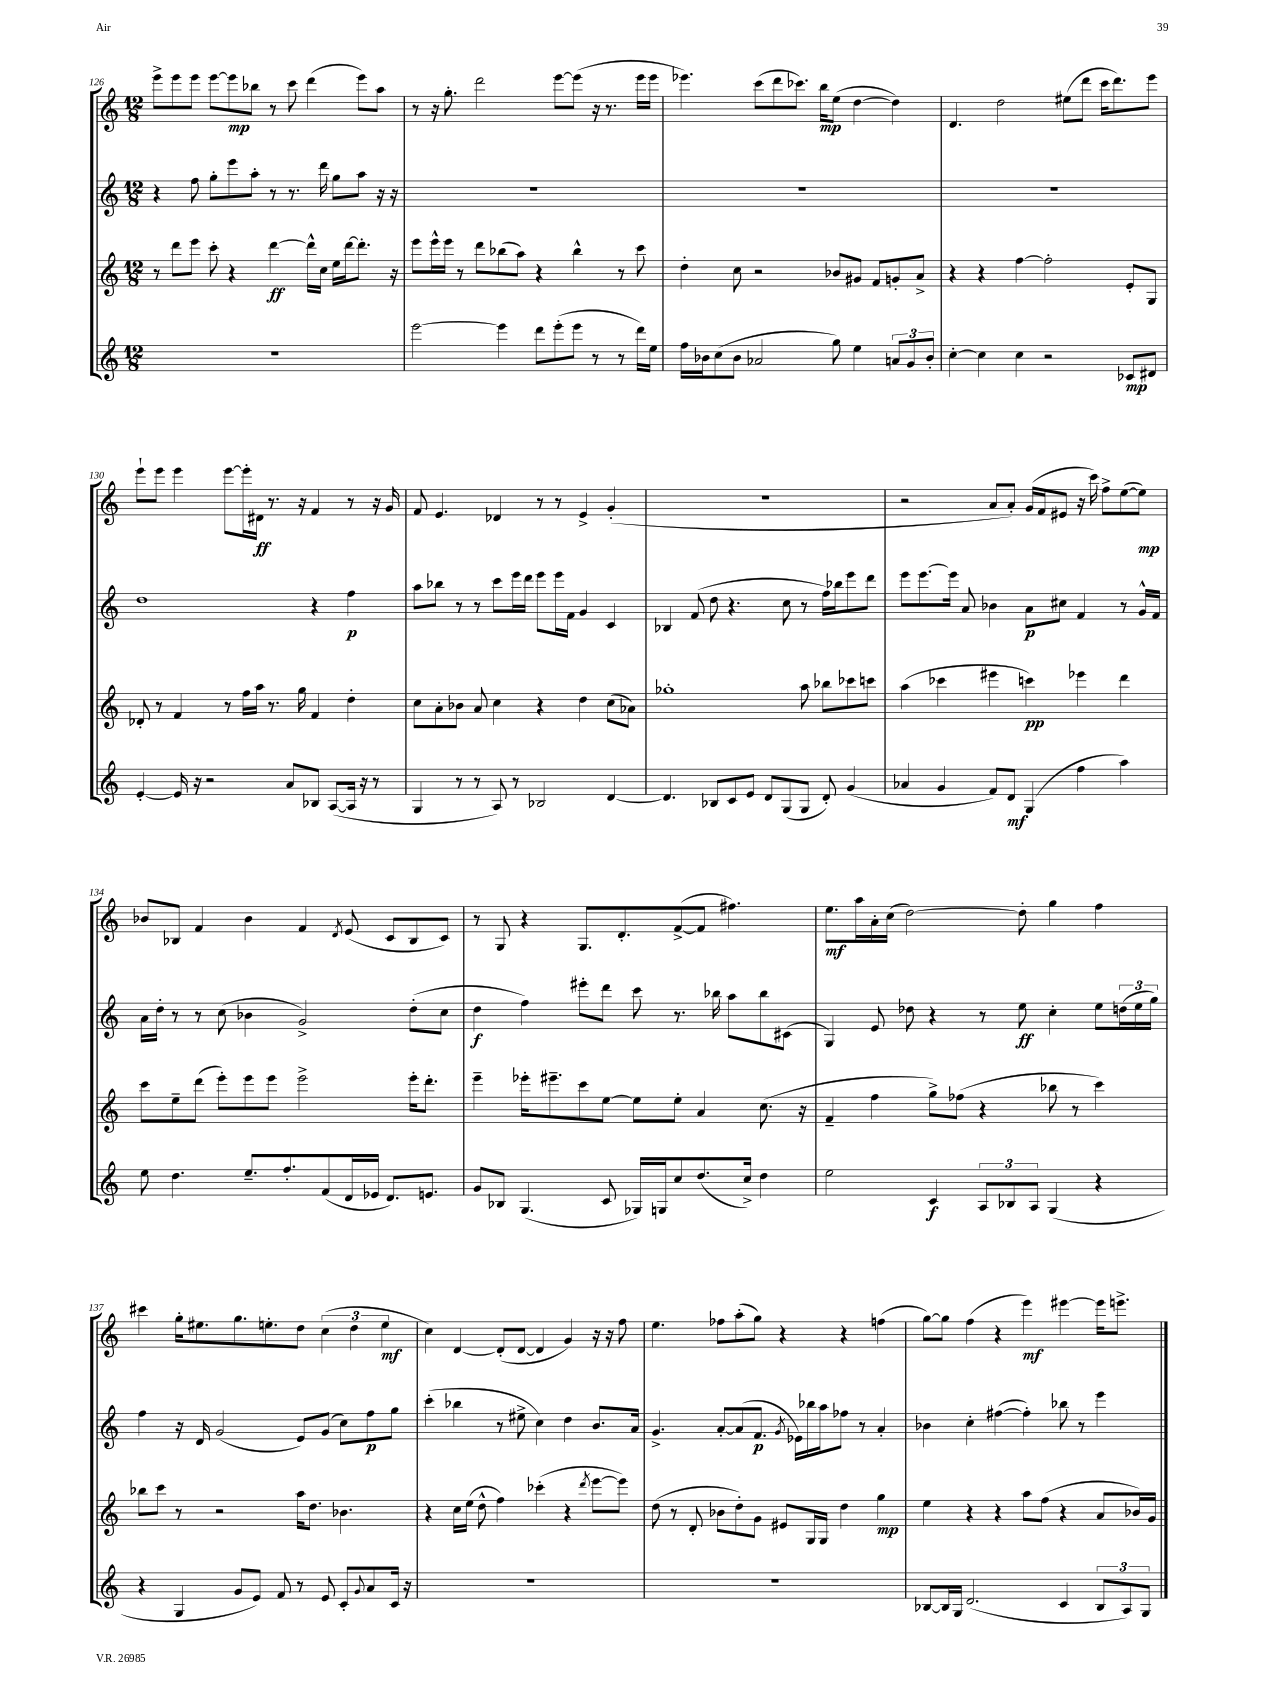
<<
\new StaffGroup <<
\new Staff = "s0" {
    \clef treble \key c \major \numericTimeSignature \time 12/8
    e'''8-> e'''8 e'''8 e'''8~ e'''8\mp bes''8 r8 c'''8 d'''4( e'''8) a''8 |
    r8 r16 g''8.-. d'''2 e'''8~ e'''8( r16 r8. e'''16 e'''16 |
    ees'''4.) c'''8( d'''8 ces'''8.) b''16\mp e''8( d''4~ d''4) |
    d'4. d''2 eis''8( d'''8 c'''16 d'''8.) e'''8 |
    e'''8-! e'''8 e'''4 e'''8~ e'''16-. dis'16\ff r8. r16 f'4 r8 r16 g'16 |
    f'8 e'4. des'4 r8 r8 e'4-> g'4-.( |
    R1. |
    r2 a'8 a'8-.) g'16( f'16 eis'8 r16 c'''16) f''8-> e''8~( e''8\mp) |
    bes'8 bes8 f'4 bes'4 f'4 \acciaccatura { d'8 } e'8( c'8 bes8 c'8) |
    r8 g8 r4 g8. d'8.-. f'8~->( f'8 fis''4.) |
    e''8.\mf a''16 a'16-. c''16( d''2~) d''8-. g''4 f''4 |
    cis'''4 g''16-. eis''8. g''8. e''8.-. d''8 \tuplet 3/2 { c''4( d''4 e''4\mf } |
    c''4) d'4~ d'8-.( d'8~ d'4 g'4) r16 r16 f''8 |
    e''4. fes''8 a''8-.( g''8) r4 r4 f''4( |
    g''8~) g''8 f''4( r4 e'''4\mf) eis'''4~ eis'''16 e'''8.-> \bar "|." |
}
\new Staff = "s1" {
    \clef treble \key c \major \numericTimeSignature \time 12/8
    r4 f''8 g''8-. e'''8 a''8-. r8 r8. d'''16 g''8 a''8 r16 r16 |
    R1. |
    R1. |
    R1. |
    d''1 r4 f''4\p |
    a''8 bes''8 r8 r8 c'''8 e'''16 d'''16 e'''8 e'''16 f'16 g'4 c'4 |
    bes4 f'8( d''8 r4. c''8 r8 f''16) bes''16 e'''8 d'''8 |
    e'''8 e'''8.~ e'''16 a'8 bes'4 a'8\p cis''8 f'4 r8 g'16-^ f'16 |
    a'16 d''16-. r8 r8 c''8( bes'4 g'2->) d''8-.( c''8 |
    d''4\f f''4) eis'''8-. d'''8 c'''8 r8. bes''16 a''8 bes''8 cis'8( |
    g4) e'8 des''8 r4 r8 e''8\ff c''4-. e''8 \tuplet 3/2 { d''16( e''16 g''16) } |
    f''4 r16 d'16 g'2( e'8) g'8( c''8) f''8\p g''8 |
    c'''4-.( bes''4 r8 eis''8-> c''4) d''4 b'8. a'16 |
    g'4.-> a'8~-. a'8( f'8.\p \acciaccatura { g'8 } ees'16) bes''16 a''16 fes''8 r8 a'4-. |
    bes'4 c''4-. fis''4~( fis''4-.) bes''8 r8 e'''4 \bar "|." |
}
\new Staff = "s2" {
    \clef treble \key c \major \numericTimeSignature \time 12/8
    r8 d'''8 e'''8 c'''8-. r4 d'''4~\ff d'''16-^ c''16 e''16 d'''16~ d'''8.-. r16 |
    e'''8 e'''16-^ e'''16 r8 d'''8 bes''8( a''8) r4 bes''4-^ r8 c'''8 |
    d''4-. c''8 r2 bes'8 gis'8 f'8 g'8-. a'8-> |
    r4 r4 f''4~ f''2-. e'8-. g8 |
    des'8-. r8 f'4 r8 f''16 a''16 r8. g''16 f'4 d''4-. |
    c''8 a'8-. bes'8 a'8 c''4 r4 d''4 c''8( aes'8) |
    ges''1-. a''8 bes''8 ces'''8 c'''8 |
    a''4( ces'''4 eis'''4 c'''4\pp) ees'''4 d'''4 |
    c'''8 e''8-- d'''8( e'''8-.) e'''8 e'''8 e'''2-> e'''16-. d'''8.-. |
    e'''4-- ees'''16-. eis'''8.-- c'''8 e''8~ e''8 e''8-. a'4 c''8.( r16 |
    f'4-- f''4 g''8->) fes''8( r4 bes''8 r8 c'''4) |
    bes''8 c'''8 r8 r2 a''16 d''8. bes'4. |
    r4 c''16 e''16( d''8-^ f''4) ces'''4-.( r4 \acciaccatura { d'''8 } e'''8~ e'''8) |
    d''8( r8 d'8-. bes'8 d''8-.) g'8 eis'8 g16 g16 d''4 g''4\mp |
    e''4 r4 r4 a''8 f''8( r4 a'8 bes'16) g'16 \bar "|." |
}
\new Staff = "s3" {
    \clef treble \key c \major \numericTimeSignature \time 12/8
    R1. |
    e'''2~ e'''4 d'''8 e'''8-.( e'''8 r8 r8 d'''16) e''16 |
    f''16 bes'16 c''8( bes'8 aes'2 g''8) e''4 \tuplet 3/2 { a'8 g'8 bes'8-. } |
    c''4~-. c''4 c''4 r2 ces'8\mp dis'8 |
    e'4~-. e'16 r16 r2 a'8 bes8 a8~( a16 r16 r8 |
    g4 r8 r8 a8) r8 bes2 d'4~ |
    d'4. bes8 c'8 e'8 d'8 g8( g8 d'8-.) g'4( |
    aes'4 g'4 f'8) d'8\mf g4( f''4 a''4) |
    e''8 d''4. e''8.-- f''8.-. f'8( d'16 ees'16 d'8.) e'8. |
    g'8 bes8 g4.( c'8 ges16) g16 c''8 d''8.( c''16->) d''4 |
    e''2 c'4\f \tuplet 3/2 { a8 bes8 a8 } g4( r4 |
    r4 g4 g'8 e'8) f'8 r8 e'8 c'8-. \appoggiatura { g'8 } a'8 c'16 r16 |
    R1. |
    R1. |
    bes8~ bes16 g16 d'2.( c'4 \tuplet 3/2 { bes8 a8) g8 } \bar "|." |
}
>>
>>
\layout { \context { \Score currentBarNumber = #126 } }
